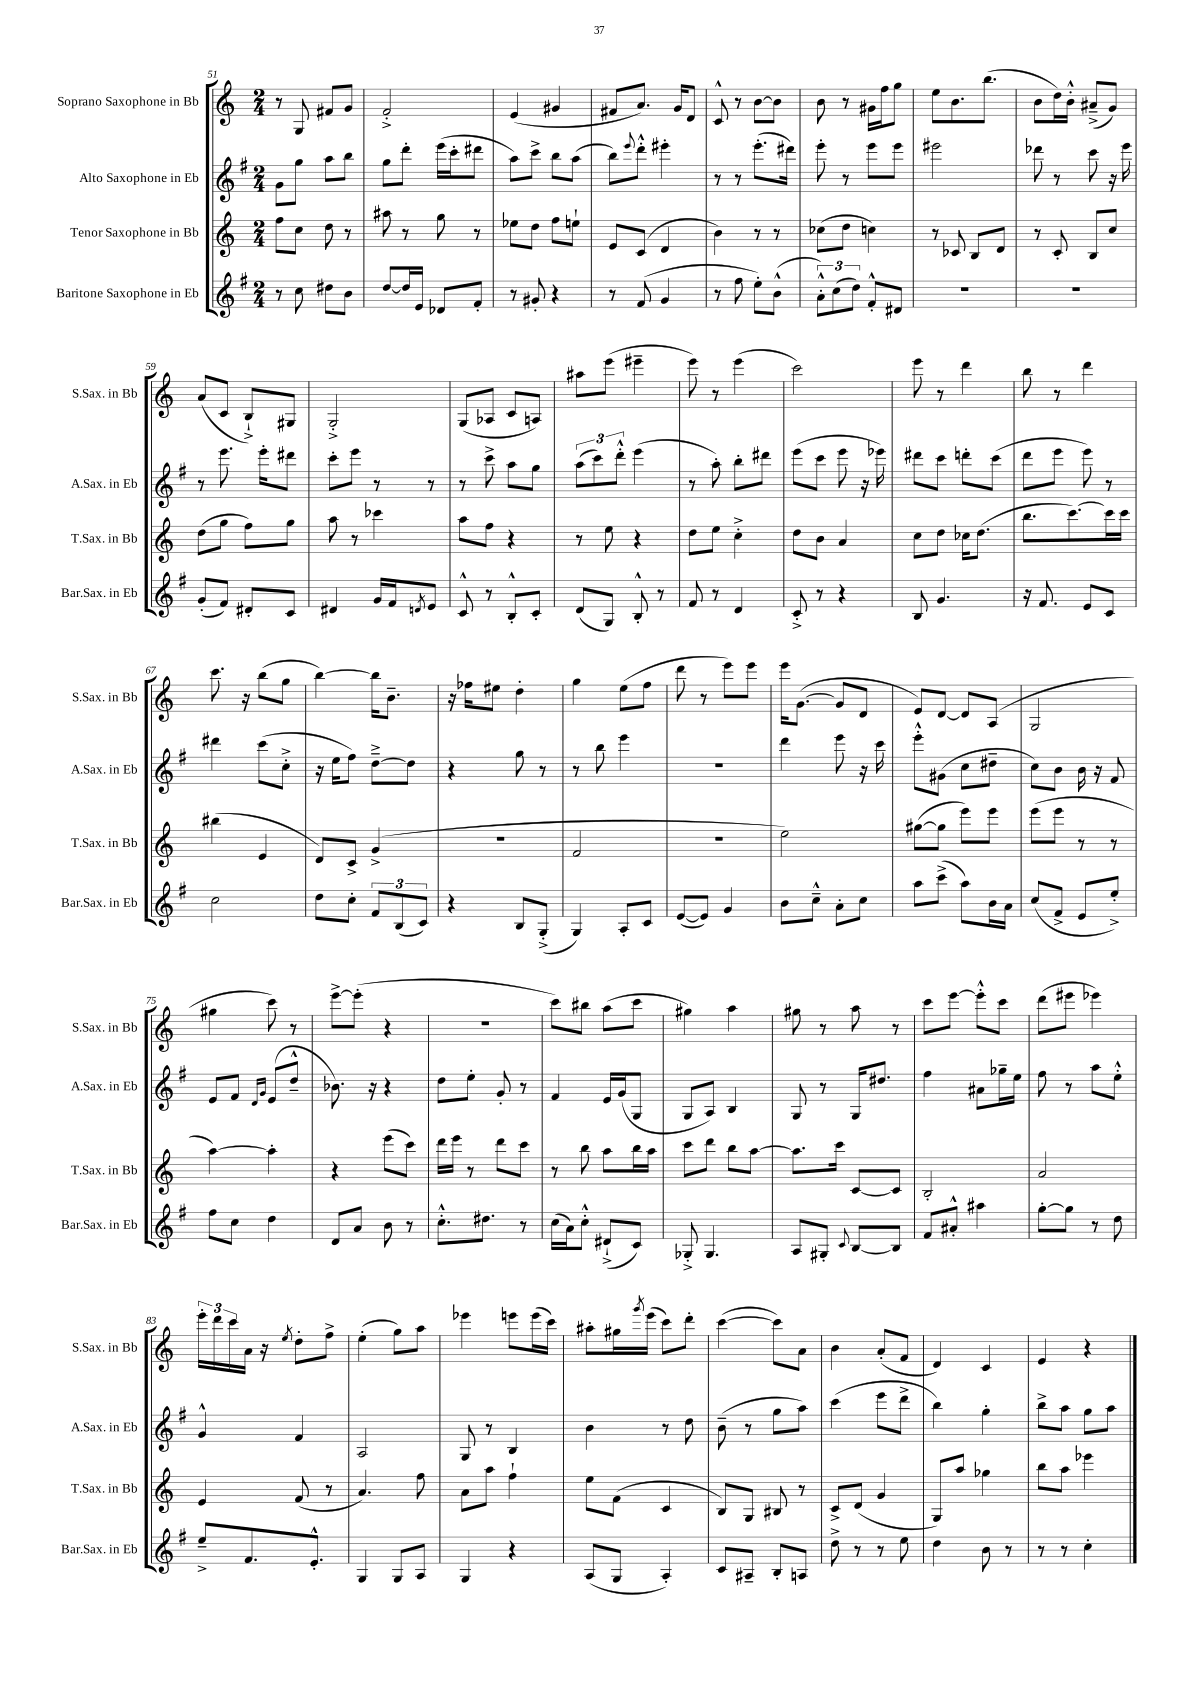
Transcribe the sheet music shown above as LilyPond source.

<<
\new StaffGroup <<
\new Staff = "s0" \with { instrumentName = "Soprano Saxophone in Bb" shortInstrumentName = "S.Sax. in Bb" } {
    \clef treble \key c \major \numericTimeSignature \time 2/4
    r8 g8 fis'8 g'8 |
    f'2-.-> |
    e'4( gis'4 |
    fis'8 a'8.) g'16 d'8 |
    c'8-^ r8 b'8~ b'8 |
    b'8 r8 gis'16 f''16 g''8 |
    e''8 b'8. b''8.( |
    b'8 d''16) b'16-.-^ ais'8--->( g'8) |
    a'8( c'8 b8-!->) gis8 |
    g2-.-> |
    g8( aes8 c'8 a8) |
    ais''8 e'''8( eis'''4-- |
    e'''8) r8 e'''4( |
    c'''2) |
    e'''8 r8 d'''4 |
    b''8 r8 d'''4 |
    c'''8. r16 b''8( g''8 |
    b''4~) b''16 b'8.-- |
    r16 fes''16 eis''8 d''4-. |
    g''4 e''8( f''8 |
    d'''8 r8 e'''8) e'''8 |
    e'''16 g'8.~( g'8 d'8 |
    e'8) d'8~ d'8 a8( |
    g2 |
    gis''4 c'''8) r8 |
    e'''8~-> e'''8-.( r4 |
    R2 |
    c'''8) bis''8 a''8( c'''8 |
    gis''4) a''4 |
    gis''8 r8 a''8 r8 |
    c'''8 e'''8~ e'''8-.-^ c'''8 |
    d'''8( eis'''8 ees'''4) |
    \tuplet 3/2 { e'''16-. d'''16 c'''16 } a'16 r16 \acciaccatura { e''8 } d''8-. f''8-> |
    e''4-.( g''8) a''8 |
    ees'''4 e'''8 e'''16( c'''16) |
    ais''8-. gis''16 \acciaccatura { g'''8 } e'''16( c'''8) d'''8-. |
    c'''4~( c'''8) a'8 |
    b'4 a'8-.( f'8 |
    d'4) c'4 |
    e'4 r4 \bar "|." |
}
\new Staff = "s1" \with { instrumentName = "Alto Saxophone in Eb" shortInstrumentName = "A.Sax. in Eb" } {
    \clef treble \key g \major \numericTimeSignature \time 2/4
    g'8 g''8 a''8 b''8 |
    g''8 d'''8-. e'''16( c'''16-. dis'''8 |
    a''8) c'''8-> b''8 a''8( |
    b''8) \appoggiatura { e'''8 } d'''8-.-^ eis'''4-. |
    r8 r8 e'''8.-.( dis'''16) |
    e'''8-. r8 e'''8 e'''8 |
    eis'''2 |
    des'''8 r8 c'''8 r16 e'''16 |
    r8 e'''8. e'''16-. dis'''8 |
    c'''8-. e'''8 r8 r8 |
    r8 c'''8-> a''8 g''8 |
    \tuplet 3/2 { a''8( c'''8) d'''8-.-^ } e'''4( |
    r8 a''8-.) b''8-. dis'''8 |
    e'''8( c'''8 e'''8 r16 ees'''16) |
    dis'''8 c'''8 d'''8-. c'''8( |
    d'''8 e'''8 e'''8) r8 |
    dis'''4 c'''8( c''8-.-> |
    r16 e''16 fis''8) d''8~---> d''8 |
    r4 g''8 r8 |
    r8 b''8 e'''4 |
    r2 |
    d'''4 e'''8 r16 c'''16 |
    e'''8-.-^ gis'8( c''8 dis''8-- |
    c''8) b'8 b'16 r16 fis'8 |
    e'8 fis'8 \grace { d'16 g'16 } e'8( d''8---^ |
    bes'8.) r16 r4 |
    d''8 e''8-. g'8-. r8 |
    fis'4 e'16 g'16( g8 |
    g8 a8) b4 |
    g8 r8 g16 dis''8. |
    fis''4 ais'8 ges''16-- e''16 |
    fis''8 r8 a''8 e''8-.-^ |
    g'4-^ fis'4 |
    a2 |
    g8 r8 b4 |
    b'4 r8 d''8 |
    b'8--( r8 g''8 a''8) |
    c'''4( e'''8 d'''8-> |
    b''4) g''4-. |
    b''8-> a''8 g''8 a''8 \bar "|." |
}
\new Staff = "s2" \with { instrumentName = "Tenor Saxophone in Bb" shortInstrumentName = "T.Sax. in Bb" } {
    \clef treble \key c \major \numericTimeSignature \time 2/4
    f''8 c''8 d''8 r8 |
    ais''8 r8 g''8 r8 |
    ees''8 d''8 f''8 e''8-! |
    e'8 c'8( d'4 |
    b'4) r8 r8 |
    ces''8( d''8 c''4) |
    r8 ces'8 b8 d'8 |
    r8 c'8-. b8 c''8 |
    d''8( g''8 f''8) g''8 |
    a''8 r8 ces'''4 |
    a''8 f''8 r4 |
    r8 e''8 r4 |
    d''8 e''8 c''4-.-> |
    d''8 b'8 a'4 |
    c''8 d''8 ces''16 d''8.( |
    b''8. c'''8.~) c'''16 c'''16 |
    bis''4( e'4 |
    d'8) c'8-> g'4->( |
    R2 |
    f'2 |
    R2 |
    e''2) |
    gis''8~( gis''8 e'''8) e'''8 |
    e'''8( e'''8 r8 r8 |
    a''4~) a''4-. |
    r4 e'''8( c'''8) |
    d'''16 e'''16 r8 d'''8 c'''8 |
    r8 b''8 a''8 b''16 a''16 |
    c'''8 d'''8 b''8 a''8~ |
    a''8. c'''16 c'8~ c'8 |
    b2-. |
    a'2 |
    e'4 f'8( r8 |
    a'4.) f''8 |
    a'8 a''8 f''4-! |
    e''8 f'8( c'4 |
    b8) g8 bis8 r8 |
    c'8-> d'8( g'4 |
    g8) a''8 ges''4 |
    b''8 a''8 ees'''4 \bar "|." |
}
\new Staff = "s3" \with { instrumentName = "Baritone Saxophone in Eb" shortInstrumentName = "Bar.Sax. in Eb" } {
    \clef treble \key g \major \numericTimeSignature \time 2/4
    r8 c''8 dis''8 b'8 |
    d''8~ d''16 e'16 des'8 fis'8-. |
    r8 gis'8-. r4 |
    r8 fis'8( g'4 |
    r8 fis''8 e''8-.) b'8-^( |
    \tuplet 3/2 { a'8-.-^) c''8( d''8) } fis'8-.-^ dis'8 |
    R2 |
    R2 |
    g'8-.( fis'8) dis'8-. c'8 |
    dis'4 g'16 fis'16 \acciaccatura { d'8 } e'8 |
    c'8-^ r8 b8-.-^ c'8-. |
    d'8( g8) b8-.-^ r8 |
    fis'8 r8 d'4 |
    c'8-.-> r8 r4 |
    b8 g'4. |
    r16 fis'8. e'8 c'8 |
    c''2 |
    d''8 c''8-. \tuplet 3/2 { fis'8 b8( c'8) } |
    r4 b8 g8-.->( |
    g4) a8-. c'8 |
    e'8~( e'8) g'4 |
    b'8 c''8---^ a'8-. c''8 |
    a''8 c'''8->( a''8) b'16 a'16 |
    c''8( fis'8-> e'8 e''8-.->) |
    fis''8 c''8 d''4 |
    d'8 a'8 b'8 r8 |
    c''8.-.-^ dis''8. r8 |
    c''16( a'16) c''8-.-^ dis'8-!->( c'8) |
    ges8-.-> ges4. |
    a8 gis8-. \appoggiatura { c'8 } b8~ b8 |
    fis'8 ais'8-.-^ ais''4 |
    g''8~-. g''8 r8 d''8 |
    e''8---> fis'8. e'8.-.-^ |
    g4 g8 a8 |
    g4 r4 |
    a8( g8 a4-.) |
    c'8 ais8-- b8-. a8 |
    d''8-> r8 r8 e''8 |
    d''4 b'8 r8 |
    r8 r8 c''4-. \bar "|." |
}
>>
>>
\layout { \context { \Score currentBarNumber = #51 } }
